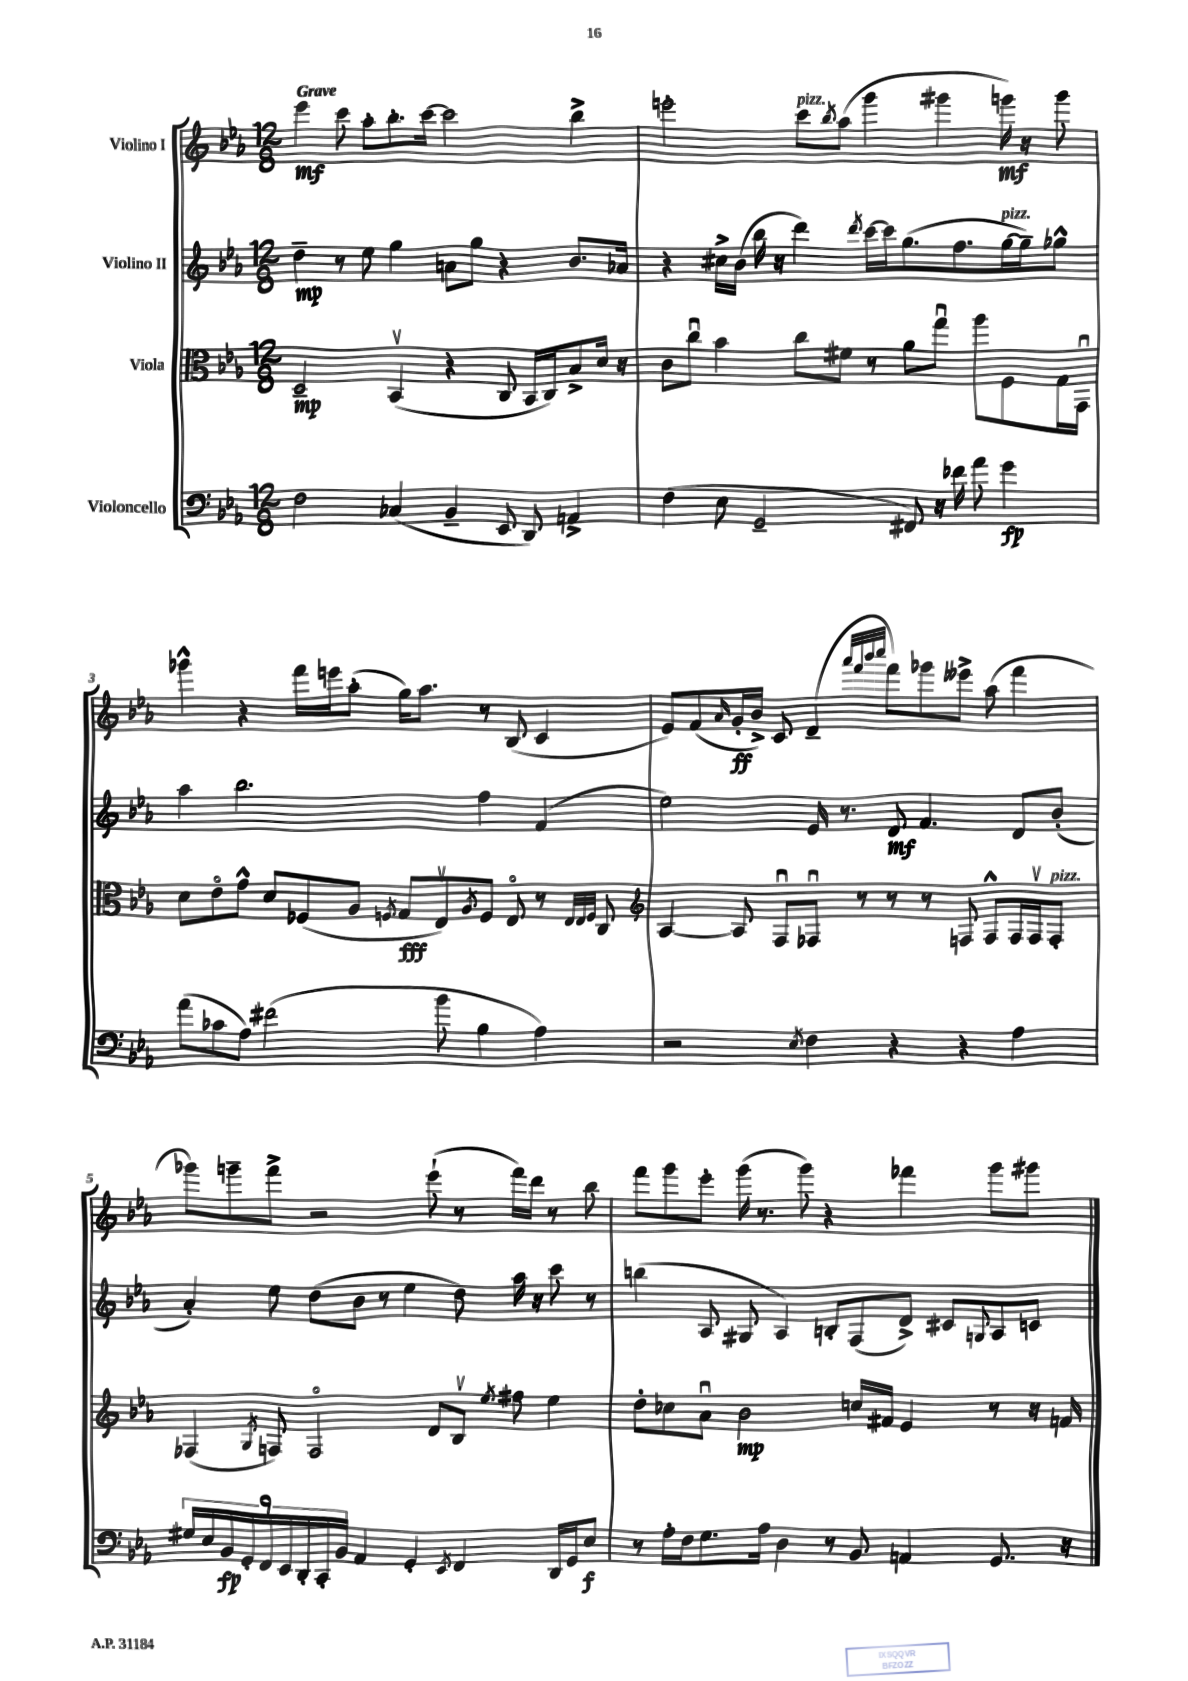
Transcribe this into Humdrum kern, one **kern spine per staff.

**kern	**dynam	**kern	**dynam	**kern	**dynam	**kern	**dynam
*part4	*part4	*part3	*part3	*part2	*part2	*part1	*part1
*staff4	*staff4	*staff3	*staff3	*staff2	*staff2	*staff1	*staff1
*I"Violoncello	*	*I"Viola	*	*I"Violino II	*	*I"Violino I	*
*clefF4	*	*clefC3	*	*clefG2	*	*clefG2	*
*k[b-e-a-]	*	*k[b-e-a-]	*	*k[b-e-a-]	*	*k[b-e-a-]	*
*M12/8	*	*M12/8	*	*M12/8	*	*M12/8	*
=1	=1	=1	=1	=1	=1	=1	=1
!	!	!	!	!	!	!LO:TX:a:B:t=Grave	!
2F\	.	2D~/	mp	4dd~\	mp	4eee-\	mf
.	.	.	.	8r	.	8ccc\	.
.	.	.	.	8ee-\	.	8aa-'\L	.
(4C-X/	.	(4BB-v/	.	4gg\	.	8.bb-'\	.
.	.	.	.	.	.	[16ccc\Jk	.
4BB-~/	.	4r	.	8an\L	.	2ccc\]	.
.	.	.	.	8gg\J	.	.	.
8EE-/	.	8C/	.	4r	.	.	.
8DD/)	.	16BB-/LL	.	.	.	.	.
.	.	16C/J)	.	.	.	.	.
4AAn^/	.	8B-^/	.	8.b-/L	.	4bb-^\	.
.	.	16d/Jk	.	.	.	.	.
.	.	16r	.	16a-X/Jk	.	.	.
=2	=2	=2	=2	=2	=2	=2	=2
(4F\	.	8c\L	.	4r	.	2eeen'\	.
.	.	8ccu\J	.	.	.	.	.
8E-\	.	4b-\	.	16cc#X^\LL	.	.	.
.	.	.	.	(16b-\JJ	.	.	.
2GG~/	.	.	.	16bb-\	.	.	.
.	.	.	.	16r	.	.	.
!	!	!	!	!	!	!LO:TX:a:i:t=pizz.	!
.	.	8cc\L	.	4ddd\)	.	8ccc\L	.
.	.	.	.	.	.	8qbb-/	.
.	.	8f#X\J	.	.	.	(8aa-\J	.
.	.	.	.	8qddd/	.	.	.
.	.	8r	.	[16ccc\LL	.	4ggg\	.
.	.	.	.	16ccc\J]	.	.	.
8FF#X/)	.	8a-\L	.	(8.gg\	.	.	.
16r	.	8ggu\J	.	.	.	4ggg#X\	.
16f-X\	.	.	.	8.ff\	.	.	.
8a-\	.	8aa-\L	.	.	.	.	.
!	!	!	!	!LO:TX:a:i:t=pizz.	!	!	!
4g\	fp	8F\	.	[16gg\L	.	16gggn\)	mf
.	.	.	.	16gg~\J])	.	16r	.
.	.	16G\L	.	8gg-X^^\J	.	8ggg\	.
.	.	16GGu\JJ	.	.	.	.	.
!!LO:LB:g=z
=3	=3	=3	=3	=3	=3	=3	=3
(8a-\L	.	8d\L	.	4aa-\	.	4ggg-X^^\	.
8c-X\	.	8e-\	.	.	.	.	.
8A-\J)	.	8g^^\J	.	2.bb-\	.	4r	.
(2f#X\	.	8d/L	.	.	.	.	.
.	.	(8F-X/	.	.	.	16fff\LL	.
.	.	.	.	.	.	16eeen\J	.
.	.	8A-/J	.	.	.	(8aa-'\J	.
.	.	8qFn/	.	.	.	.	.
.	.	8G/L	fff	.	.	16gg\KL)	.
.	.	.	.	.	.	8.aa-\J	.
8b-\	.	8E-v/)	.	.	.	.	.
.	.	8qA-/	.	.	.	.	.
4B-\	.	8F/J	.	4ff\	.	8r	.
.	.	8E-/	.	.	.	(8B-/	.
4A-\)	.	8r	.	(4f/	.	4c/	.
.	.	32qqE-/LLL	.	.	.	.	.
.	.	32qqE-/	.	.	.	.	.
.	.	32qqF/JJJ	.	.	.	.	.
.	.	8C/	.	.	.	.	.
=4	=4	=4	=4	=4	=4	=4	=4
*	*	*clefG2	*	*	*	*	*
2r	.	[4A-/	.	2ee-\)	.	8e-/L)	.
.	.	.	.	.	.	(8f/	.
.	.	.	.	.	.	16qqa-/	.
.	.	8A-/]	.	.	.	16g'/L	ff
.	.	.	.	.	.	16b-^/JJ)	.
.	.	8Fu/L	.	.	.	8c/	.
8qE-/	.	.	.	.	.	.	.
4F\	.	8F-Xu/J	.	16e-/	.	(4d~/	.
.	.	.	.	8.r	.	.	.
.	.	8r	.	.	.	.	.
.	.	.	.	.	.	32qqaaa-/LLL	.
.	.	.	.	.	.	32qqfff/	.
.	.	.	.	.	.	32qqbbb-/	.
.	.	.	.	.	.	32qqcccc/JJJ	.
4r	.	8r	.	8d/	mf	8fff\L)	.
.	.	8r	.	4.f/	.	8ggg-X\	.
4r	.	8Fn/	.	.	.	8eee--X^\J	.
.	.	8F^^/L	.	.	.	(8aa-\	.
4A-\	.	16F/L	.	8d/L	.	4fff\	.
.	.	16Fv/J	.	.	.	.	.
!	!	!LO:TX:a:i:t=pizz.	!	!	!	!	!
.	.	8F'/J	.	(8b-'/J	.	.	.
!!LO:LB:g=z
=5	=5	=5	=5	=5	=5	=5	=5
18G#X/LL	.	(4F-X/	.	4a-'/)	.	8ggg-X\L)	.
18E-/	.	.	.	.	.	.	.
18BB-/	fp	.	.	.	.	.	.
.	.	.	.	.	.	8gggn~\	.
18GG'/	.	.	.	.	.	.	.
18FF/	.	.	.	.	.	.	.
.	.	8qG/	.	.	.	.	.
.	.	8Fn/)	.	8ee-\	.	8fff^\J	.
18EE-/	.	.	.	.	.	.	.
18DD'/	.	.	.	.	.	.	.
.	.	2F/	.	(8dd\L	.	2r	.
18CC'/	.	.	.	.	.	.	.
18BB-/JJ	.	.	.	.	.	.	.
4AA-/	.	.	.	8b-\J	.	.	.
.	.	.	.	8r	.	.	.
4GG'/	.	.	.	4ee-\	.	.	.
.	.	8d/L	.	.	.	(8eee-`\	.
8qEE-/	.	.	.	.	.	.	.
4FF/	.	8B-v/J	.	8dd\)	.	8r	.
.	.	8qee-/	.	.	.	.	.
.	.	8ff#X\	.	16aa-\	.	16fff\LL)	.
.	.	.	.	16r	.	16ddd\JJ	.
16DD/LL	.	4ee-\	.	8ccc\	.	8r	.
16GG/J	.	.	.	.	.	.	.
8E-/J	f	.	.	8r	.	8bb-\	.
=6	=6	=6	=6	=6	=6	=6	=6
8r	.	8dd'\L	.	(4bbn\	.	8fff\L	.
16A-'\LL	.	8cc-X\	.	.	.	8ggg\	.
16F\J	.	.	.	.	.	.	.
8.G\	.	8a-u\J	.	8A-/	.	8eee-'\J	.
.	.	2b-\	mp	8G#X/	.	(16ggg\	.
16A-\Jk	.	.	.	.	.	8.r	.
4D\	.	.	.	4A-/)	.	.	.
.	.	.	.	.	.	8ggg\)	.
8r	.	.	.	8Bn'/L	.	4r	.
8BB-/	.	16ccn/LL	.	(8F/	.	.	.
.	.	16f#X/JJ	.	.	.	.	.
4AAn/	.	4e-/	.	8d^/J)	.	4fff-X\	.
.	.	.	.	8c#X/L	.	.	.
.	.	.	.	8qqGn/	.	.	.
8.GG/	.	8r	.	8A-/	.	8ggg\L	.
.	.	16r	.	8cn/J	.	8ggg#X\J	.
16r	.	16fn/	.	.	.	.	.
==	==	==	==	==	==	==	==
*-	*-	*-	*-	*-	*-	*-	*-
